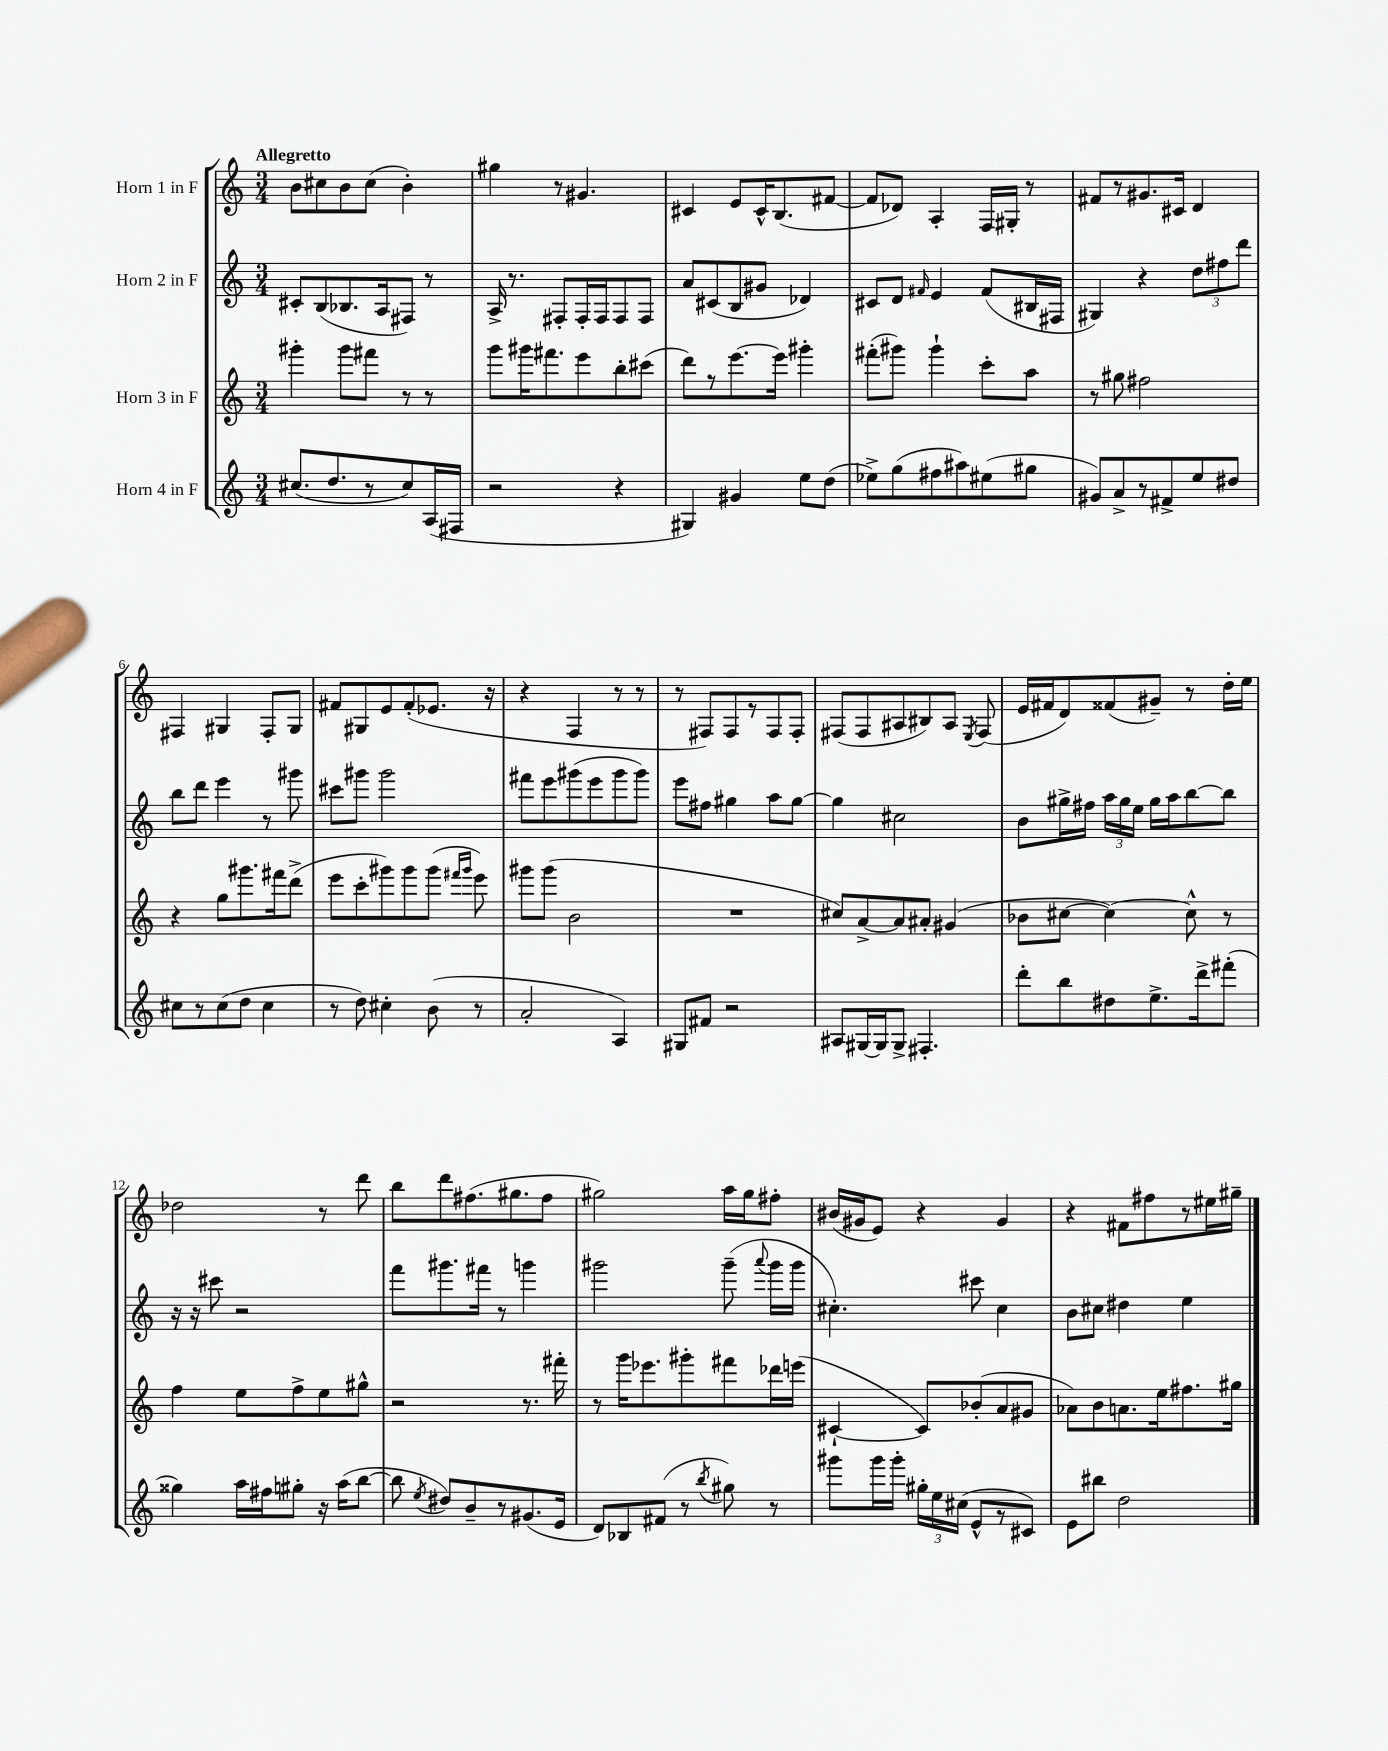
<<
\new StaffGroup <<
\new Staff = "s0" \with { instrumentName = "Horn 1 in F" } {
    \clef treble \key c \major \numericTimeSignature \time 3/4 \tempo "Allegretto"
    \autoBeamOff b'8[ cis''8 b'8 cis''8]( b'4-.) |
    gis''4 r8 gis'4. |
    cis'4 e'8[ cis'16-^ b8.( fis'8]~ |
    fis'8[ des'8]) a4-. f16[ gis16]-. r8 |
    fis'8[ r8 gis'8. cis'16] d'4 |
    fis4 gis4 fis8[-. gis8] |
    fis'8[ gis8 e'8 fis'8-.( ees'8.] r16 |
    r4 f4 r8 r8 |
    r8 fis8[) fis8 r8 fis8 fis8]-. |
    fis8[( fis8 ais8 bis8) ais8] \acciaccatura { e8 } fis8( |
    e'16[ fis'16 d'8) fisis'8( gis'8]--) r8 d''16[-. e''16] |
    des''2 r8 d'''8 |
    b''8[ d'''8 fis''8.( gis''8. fis''8] |
    gis''2) a''16[ gis''16 fis''8]-. |
    bis'16[( gis'16 e'8]) r4 gis'4 |
    r4 fis'8[ fis''8 r8 eis''16 gis''16]-- \bar "|." |
}
\new Staff = "s1" \with { instrumentName = "Horn 2 in F" } {
    \clef treble \key c \major \numericTimeSignature \time 3/4
    \autoBeamOff cis'8[-. b8( bes8. a16 fis8]) r8 |
    a16-> r8. fis8[-. fis16-. fis16 fis8 fis8] |
    a'8[ cis'8( b8 gis'8] des'4) |
    cis'8[ d'8] \grace { fis'16 } e'4 fis'8[( bis16 fis16] |
    gis4) r4 \tuplet 3/2 { d''8[ fis''8 d'''8] } |
    b''8[ d'''8] e'''4 r8 gis'''8 |
    cis'''8[ gis'''8] gis'''2 |
    fis'''8[ e'''8 gis'''8( e'''8 gis'''8 gis'''8]) |
    e'''8[ fis''8] gis''4 a''8[ gis''8]~ |
    gis''4 cis''2 |
    b'8[ gis''16-> fis''16] \tuplet 3/2 { a''16[ gis''16 e''16] } gis''16[ a''16 b''8~ b''8] |
    r16 r16 cis'''8 r2 |
    f'''8[ gis'''8. fis'''16] r8 g'''4 |
    gis'''2 gis'''8--( \appoggiatura { a'''8 } gis'''16[ gis'''16] |
    cis''4.-.) cis'''8 cis''4 |
    b'8[ cis''8] dis''4 e''4 \bar "|." |
}
\new Staff = "s2" \with { instrumentName = "Horn 3 in F" } {
    \clef treble \key c \major \numericTimeSignature \time 3/4
    \autoBeamOff gis'''4-. gis'''8[ fis'''8] r8 r8 |
    g'''8[ gis'''16 fis'''8. e'''8 b''8-. cis'''8]( |
    d'''8[) r8 e'''8.~ e'''16] gis'''4-. |
    fis'''8[-.( gis'''8]) gis'''4-! c'''8[-. a''8] |
    r8 gis''8 fis''2 |
    r4 g''8[ gis'''8. fis'''16 d'''8]->( |
    e'''8[ c'''8-. gis'''8) gis'''8 gis'''8]( \grace { fis'''16[ gis'''16] } e'''8) |
    gis'''8[ gis'''8]( b'2 |
    R2. |
    cis''8[) a'8~-> a'8 ais'8]-. gis'4( |
    bes'8[ cis''8]~ cis''4~) cis''8-^ r8 |
    f''4 e''8[ f''8-> e''8 gis''8]-^ |
    r2 r8. fis'''16-. |
    r8 g'''16[ ees'''8. gis'''8-. fis'''8 des'''16 e'''16]( |
    cis'4~-! cis'8[) bes'8-.( a'8 gis'8] |
    aes'8[) b'8 a'8. e''16 fis''8. gis''16] \bar "|." |
}
\new Staff = "s3" \with { instrumentName = "Horn 4 in F" } {
    \clef treble \key c \major \numericTimeSignature \time 3/4
    \autoBeamOff cis''8.[( d''8. r8 cis''8) a16( fis16] |
    r2 r4 |
    gis4) gis'4 e''8[ d''8]( |
    ees''8[->) g''8( fis''8 ais''8) eis''8( gis''8] |
    gis'8[) a'8-> r8 fis'8-> e''8 dis''8] |
    cis''8[ r8 cis''8( d''8] cis''4 |
    r8 d''8) cis''4-. b'8( r8 |
    a'2-. a4) |
    gis8[ fis'8] r2 |
    ais8[ gis16~ gis16 gis8]-> fis4.-. |
    d'''8[-. b''8 dis''8 e''8.-> d'''16-> fis'''8]-.( |
    gisis''4) a''16[ fis''16 gis''8]-. r16 a''16[( b''8]~ |
    b''8 \acciaccatura { e''8 } dis''8[) b'8-- r8 gis'8.( e'16] |
    d'8[) bes8 fis'8]( r8 \acciaccatura { b''8 } gis''8) r8 |
    gis'''8[ gis'''16 gis'''16]-. \tuplet 3/2 { gis''16[-. e''16 cis''16]( } e'8[-^ r8 cis'8]) |
    e'8[ bis''8] d''2 \bar "|." |
}
>>
>>
